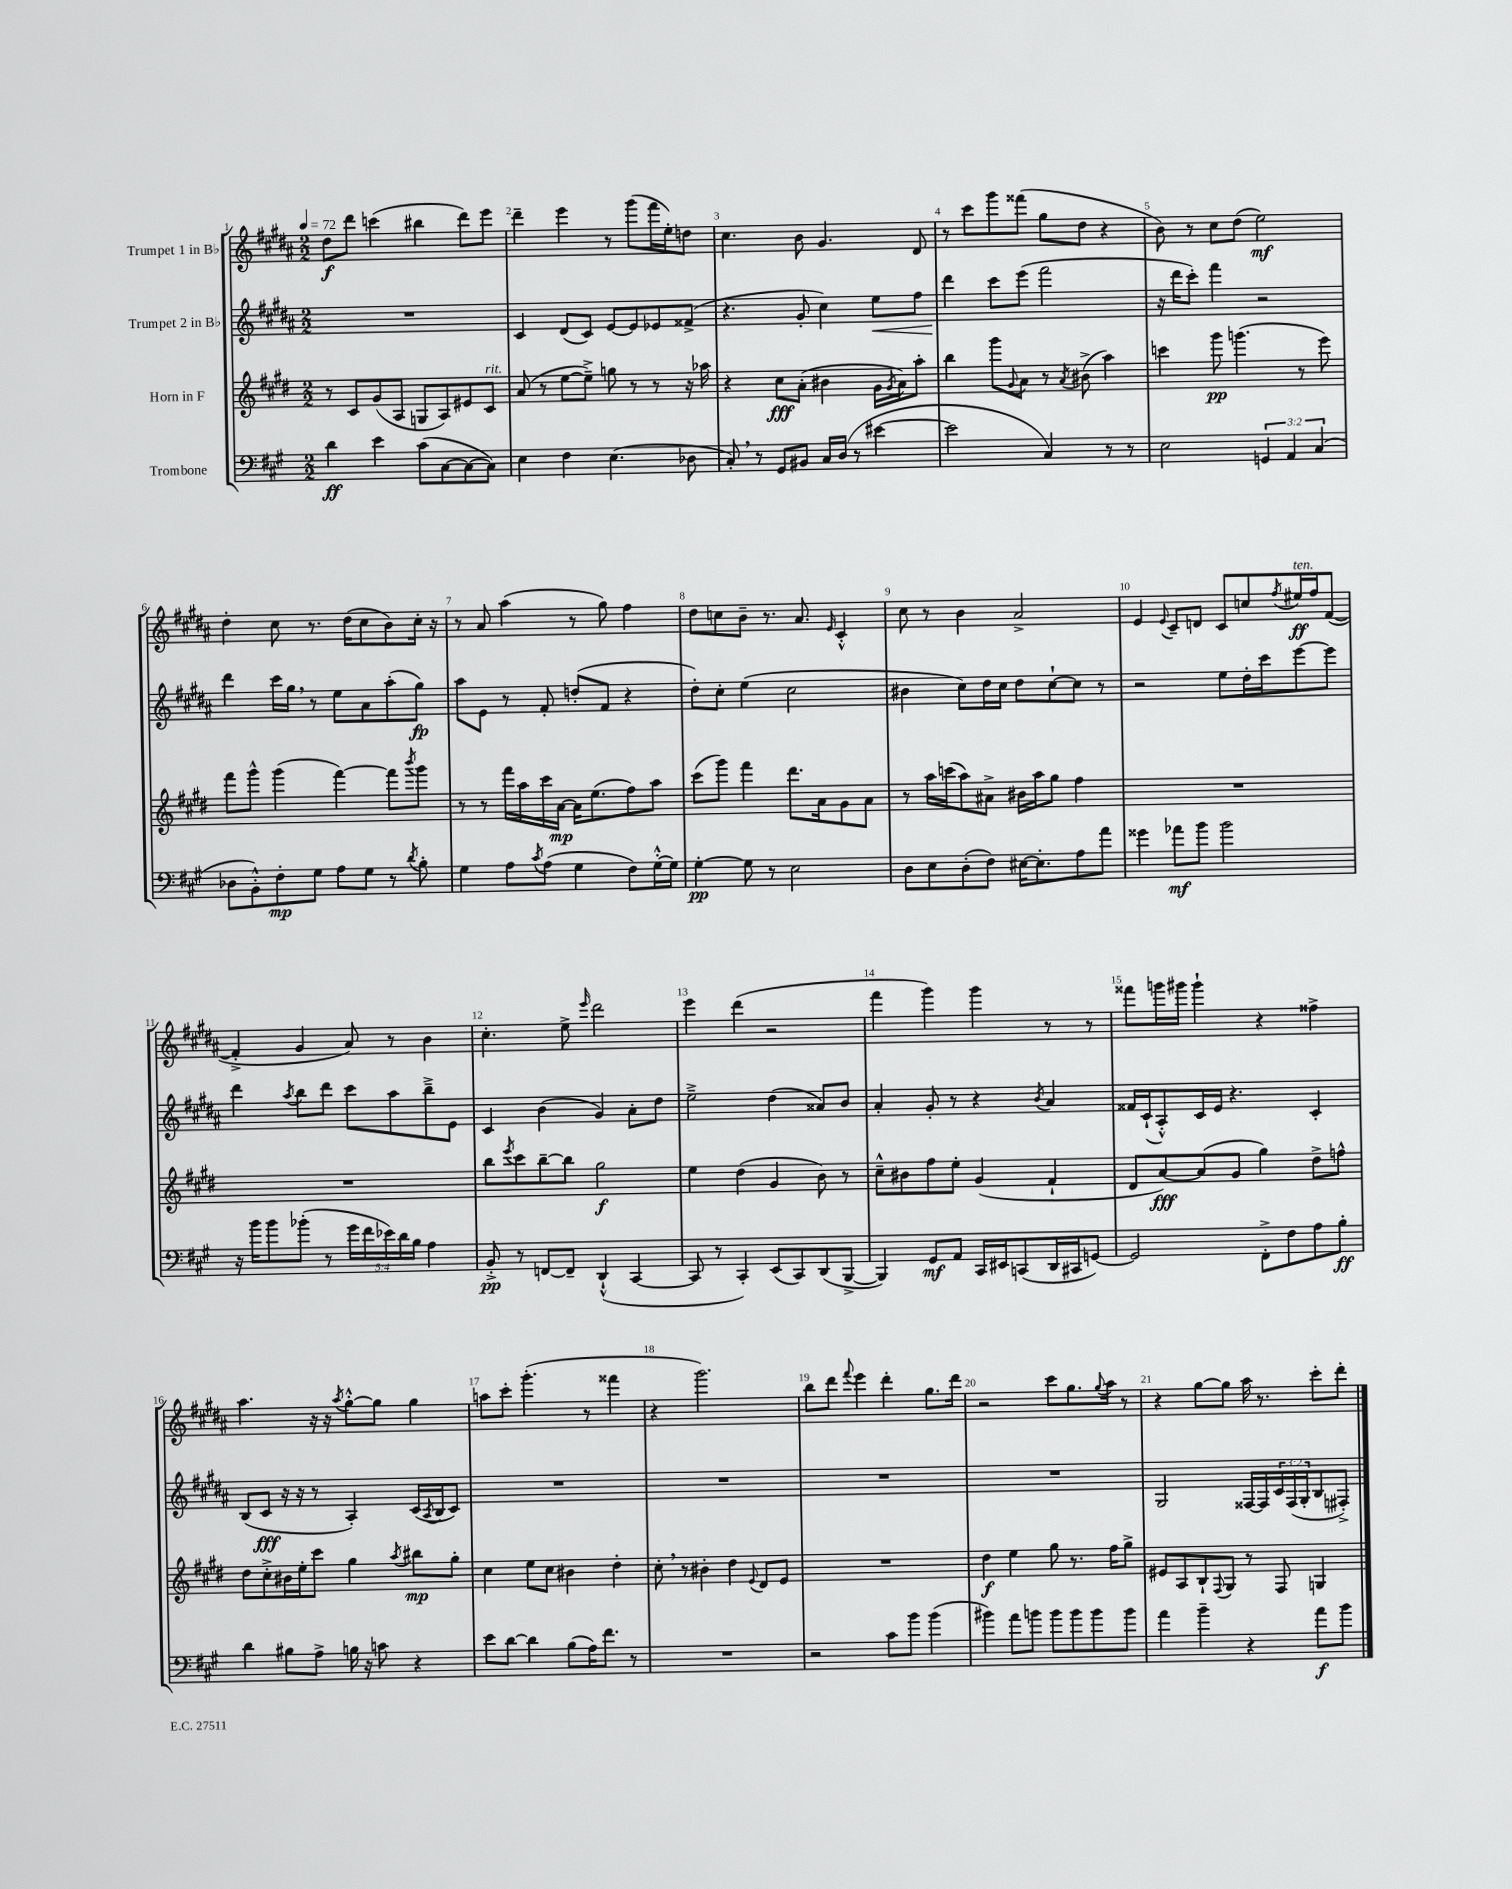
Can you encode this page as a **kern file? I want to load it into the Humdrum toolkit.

**kern	**kern	**kern	**kern
*staff4	*staff3	*staff2	*staff1
*clefF4	*clefG2	*clefG2	*clefG2
*k[f#c#g#]	*k[f#c#g#d#]	*k[f#c#g#d#a#]	*k[f#c#g#d#a#]
*M2/2	*M2/2	*M2/2	*M2/2
*MM72	*MM72	*MM72	*MM72
4d\	8r	1r	8dd#\L
.	8c#/L	.	8ddd#\J
4e\	(8g#/	.	(4ccc\
.	8A/J	.	.
(8c#\L	8G/L	.	4bb#\
[8C#\	8A/)	.	.
8C#\_	8e#/	.	8ddd#\L)
8C#\]J)	8c#/J	.	8eee\J
=	=	=	=
4E\	(8a/	4c#/	4ddd#~\
.	8r	.	.
4F#\	[8ee\L	(8d#/L	4eee\
.	8ee~^\]J)	8c#/J)	.
(4.E\	8gg\	[8e/L	8r
.	8r	8e/]	(8ggg#\L
.	8r	8e-/	16fff#\L
.	.	.	16ee'\J)
8D-\	16r	(8f##^/J	8dd\J
.	16aa-\	.	.
=	=	=	=
8C#'/)	4r	4.r	4.cc#\
8r	.	.	.
8GG#/L	8cc#\L	.	.
8BB#/J	(8a'\J	8g#'/	8b\
16C#/LL	4b#\	4cc#\)	4.g#/
(16D/JJ	.	.	.
8r	.	.	.
[4e#\	16g#\LL	8ee\L	.
.	8qg#/	.	.
.	16a\J)	.	.
.	8aa'\J	8ff#\J	8d#/
=	=	=	=
2e#\]	4bb\	4ddd#\	8r
.	.	.	8ccc#\L
.	8ggg#\L	8ccc#\L	8ggg#\
.	8qqg#/	.	.
.	8a\J	(8eee\J	(8fff##\J
4C#/)	8r	2fff#\	8gg#\L
.	8qa/	.	.
.	(8b#^\	.	8dd#\J
8r	4aa\)	.	4r
8r	.	.	.
=	=	=	=
2E\	4ccc\	16r	8b\)
.	.	16ddd#\LK	.
.	.	8ccc#'\J)	8r
.	8ggg#\	4fff#\	8cc#\L
.	(4.ggg\	.	(8dd#\J
6GG/	.	2r	2ee\)
6AA/	.	.	.
.	8r	.	.
(6C#/	.	.	.
.	8eee\)	.	.
=	=	=	=
8D-\L	8fff#\L	4ddd#\	4dd#'\
8BB'^^\)	8ggg#^^\J	.	.
8F#'\	(4ggg#\	16ccc#\LL	8cc#\
.	.	16gg#\JJ	.
8G#\J	.	8r	8.r
8A\L	[4fff#\)	8ee\L	.
.	.	.	(16dd#\LK
8G#\J	.	8a#\	8cc#\
8r	8fff#\]L	(8aa#'\	8b\)
8qd/	8qbbb/	.	.
8B'\	8ggg#\J	8gg#\J)	16cc#'\Jk
.	.	.	16r
=	=	=	=
4G#\	8r	8aa#\L	8r
.	8r	8e\J	8a#/
8A\L	16fff#\LL	8r	(4aa#\
.	16aa\	.	.
8qc#/	.	.	.
(8A\J	16ccc#\	8f#'/	.
.	[16a\JJ	.	.
4G#\	16a\]LK	(8dd'/L	8r
.	(8.ee\	.	.
.	.	8f#/J	8gg#\)
8F#\L)	8ff#\)	4r	4ff#\
[16G#'^^\L	8aa\J	.	.
16G#\]JJ	.	.	.
=	=	=	=
[4G#'\	(8ccc#\L	8dd#'\L)	8dd#\L
.	8ggg#\J)	8cc#'\J	8cc\
8G#\]	4fff#\	(4ee\	8b~\J
8r	.	.	8.r
2E\	8.ddd#\L	2cc#\	.
.	.	.	8.a#/
.	16a\k	.	.
.	.	.	16qqe/
.	8g#\	.	4c#'^^/
.	8a\J	.	.
=	=	=	=
8D\L	8r	4b#\	8cc#\
8E\	16aa\LL	.	8r
.	(16ccc\J	.	.
(8D'\	8aa\)	8cc#\L)	4b\
8F#\J)	8a#^\J	16dd#\L	.
.	.	16cc#\JJ	.
[16E#\LK	16b#\LL	8dd#\L	2a#^/
8.E#'\]	16aa\J	.	.
.	8gg#\J	[8cc#`\	.
8A\	4ff#\	8cc#\]J	.
8a\J	.	8r	.
=	=	=	=
4g##\	1r	2r	4e/
.	.	.	8qqe/
8a-\L	.	.	8c#~/L
8b\J	.	.	8d/J
2b\	.	8ee\L	8c#/L
.	.	16dd#'\L	8cc/
.	.	16ccc#\J	.
.	.	.	8qff#/
.	.	[8eee\	16ee#/L
.	.	.	16ff#/J
.	.	8eee\]J	([8f#/J
=	=	=	=
16r	1r	4ddd#\	4f#'^/]
16b\LK	.	.	.
8b\	.	.	.
.	.	8qaa#/	.
(8b-'\J	.	8bb\L	4g#/
8r	.	8ddd#\J	.
20g#\LL	.	8ccc#\L	8a#/)
20f#\	.	.	.
20e-\)	.	.	.
.	.	8aa#\	8r
20d\	.	.	.
20B\JJ	.	.	.
4A\	.	8bb~^\	4b\
.	.	8e\J	.
=	=	=	=
8BB'^/	8bb\L	4c#/	4.cc#'\
.	8qeee/	.	.
8r	8ccc#\	.	.
[8FF/L	[8bb~\	(4b\	.
8FF~/]J	8bb\]J	.	8ee^\
.	.	.	16qqeee/
(4DD`^^/	2gg#\	4g#/)	2ddd#\
[4CC#/	.	8a#'\L	.
.	.	8dd#\J	.
=	=	=	=
8CC#/]	4ee\	2ee~^\	4eee\
8r	.	.	.
4CC#'/)	(4dd#\	.	(4ddd#\
(8EE/L	4g#/	(4dd#\	2r
8CC#/)	.	.	.
(8DD/	8b\)	8a##/L)	.
[8BBB^/J	8r	8b/J	.
=	=	=	=
4BBB/])	8cc#~^^\L	4a#'/	4fff#\
.	8b#\	.	.
8GG#/L	8ff#\	8g#'/	4ggg#\)
8AA/J	8ee'\J	8r	.
16CC#/LL	(4g#/	4r	4ggg#\
16EE#/J	.	.	.
(8CC/	.	.	.
.	.	8qb/	.
16DD/L	4f#`/	4a#/	8r
16CC#/J	.	.	.
[8GG/J)	.	.	8r
=	=	=	=
2GG/]	8d#/L	16f##/LL	8fff##\L
.	.	(16c#`/J	.
.	[8a/)	8A#'^^/)	16ggg\L
.	.	.	16ggg#\JJ
.	(8a/]	16c#/L	4ggg#`\
.	.	16e/JJ	.
.	8g#/J	4.r	.
8FF#'^\L	4gg#\)	.	4r
8F#\	.	.	.
8A\	8dd#^\L	4c#'/	4ff##^\
8B'\J	8ff^^\J	.	.
=	=	=	=
4d\	8dd#\L	(8B/L	4.aa#\
.	8cc#'^\	8c#/J	.
8B#\L	16b#\L	16r	.
.	16ee'\J	16r	.
8A^\J	8ccc#\J	8r	16r
.	.	.	16r
.	.	.	8qaa#/
16B\	4gg#\	4A#'/)	[8gg#'^^\L
16r	.	.	.
8c\	.	.	8gg#\]J
.	8qaa/	.	.
4r	8bb#\L	(16c#/LL	4gg#\
.	.	8qA#/	.
.	.	16B/J	.
.	8gg#'\J	8c#/J)	.
=	=	=	=
8e\L	4cc#\	1r	8aa\L
[8d\J	.	.	8ccc#'\J
4d\]	8ee\L	.	(4.ggg#'\
.	8cc#\J	.	.
(8B\L	4b#\	.	.
16A\K)	.	.	8r
8.f#\J	.	.	.
.	4dd#'\	.	4fff##\
8r	.	.	.
=	=	=	=
1r	8cc#'\	1r	4r
.	8r	.	.
.	4b#'\	.	2.ggg#\)
.	4dd#\	.	.
.	8qqe/	.	.
.	8d#/L	.	.
.	8e/J	.	.
=	=	=	=
2r	1r	1r	8bb\L
.	.	.	8ddd#\J
.	.	.	8qqfff#/
.	.	.	4eee\
8c#\L	.	.	4ddd#'\
8b\J	.	.	.
(4b\	.	.	8.gg#\L
.	.	.	16ddd#\Jk
=	=	=	=
4b#\)	4dd#\	1r	2r
8a\L	4ee\	.	.
8b\J	.	.	.
8b\L	8gg#\	.	8ccc#\L
8b\	8.r	.	8.gg#\
8b\	.	.	.
.	.	.	8qqgg#/
.	16ff#\LK	.	16aa#\Jk
8b\J	8gg#^\J	.	8r
=	=	=	=
4a\	8e#/L	2G#/	4r
.	8A/	.	.
4b~\	8B`/	.	[8gg#\L
.	8qqF#/	.	.
.	8G#/J	.	8gg#\]J
4r	8r	[16F##/LL	16aa#\
.	.	16F##/]	8.r
.	8F#/	24c#/	.
.	.	(24F##/	.
.	.	24G#'/J	.
8a\L	4G/	8B/	8ccc#'\L
8b\J	.	8F#'^/J)	8ddd#'\J
==	==	==	==
*-	*-	*-	*-
